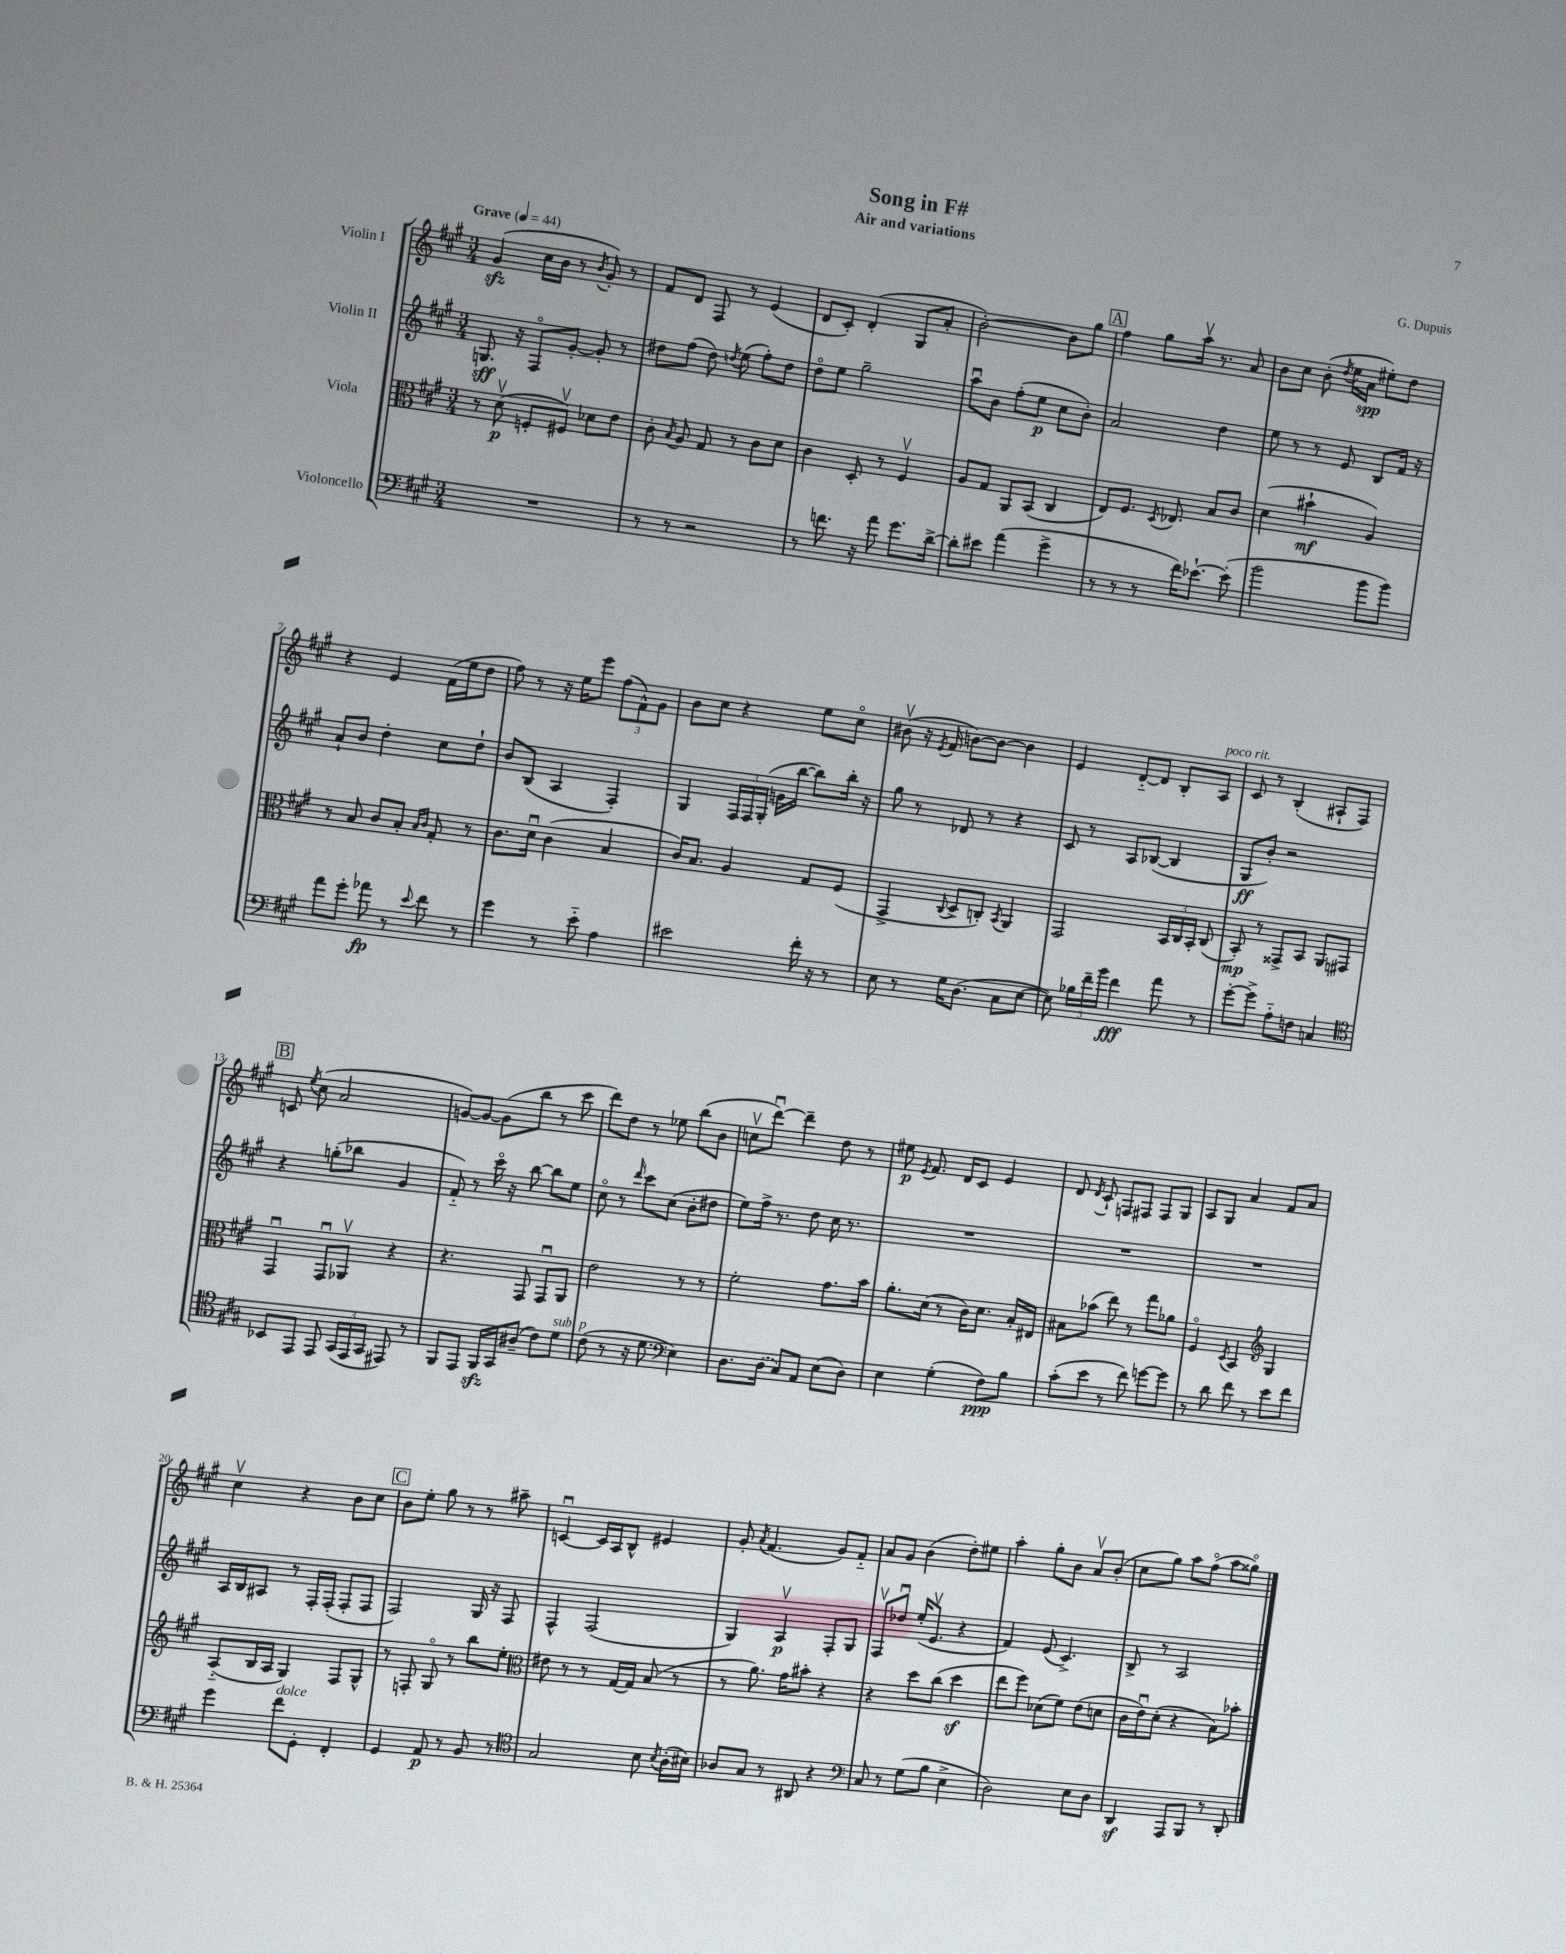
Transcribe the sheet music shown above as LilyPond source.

\header { title = "Song in F#" composer = "G. Dupuis" subtitle = "Air and variations" }
<<
\new StaffGroup <<
\new Staff = "s0" \with { instrumentName = "Violin I" } {
    \clef treble \key a \major \numericTimeSignature \time 3/4 \tempo "Grave" 4 = 44
    \autoBeamOff gis'4\sfz( cis''16[ b'16] r8 \acciaccatura { b'8 } gis'8-.) r8 |
    fis'8[ d'8] fis8 r8 e'4( |
    d'8[ cis'8]-.) d'4-.( gis8[ a'8]-. |
    b'2~-.) b'8[ gis''8] |
    \mark \markup { \box "A" } fis''4 gis''8[ a''16]\upbow r8. a'8 |
    b'8[ cis''8] b'8-.( \acciaccatura { d''8 } e''16[ a'16]\spp eis''8[-.) d''8] |
    r4 e'4 fis'16[( e''16 d''8] |
    fis''8) r8 r16 e''16[ e'''8] \tuplet 3/2 { fis''8[( fis'8-^) gis'8] } |
    b'8[ cis''8] r4 e''8[ cis''8]\flageolet |
    bis'8\upbow( r16 \acciaccatura { e'8 } fis'16 b'8[~) b'8]~ b'4 |
    e'4 d'8[~-_ d'8] b8[-. a8]^\markup { \italic "poco rit." } |
    cis'8 r8 b4-.( ais8[-! fis8]) |
    \mark \markup { \box "B" } c'8 \acciaccatura { e''8 } cis''8( a'2 |
    g'8[~) g'8]~ g'8[( b''8] r8 cis'''8 |
    d'''8[) d''8] r8 ees''8 b''8[( b'8] |
    c''8[\upbow d'''8]~\downbow) d'''4-- d''8 r8 |
    eis''8\p \acciaccatura { e'8 } fis'8. d'16[ cis'8] e'4 |
    d'8 \acciaccatura { d'8 } cis'8-! f8[ fis8] fis8[ gis8] |
    a8[ gis8] a'4 fis'8[ a'8] |
    cis''4\upbow r4 b'8[ cis''8] |
    \mark \markup { \box "C" } b'8[ e''8]-. gis''8 r8 r8 ais''8-- |
    c'4~\downbow c'16[ a16 b8]-^ eis'4 |
    gis'8-. \acciaccatura { a'8 } fis'4.( gis'8[) fis'8]-_ |
    a'8[ gis'8] b'4( d''8[-.) eis''8] |
    a''4-. gis''8[-. b'8] a'8[\upbow b'8]-.( |
    cis''8[ gis''8]) a''8[ fis''8]\flageolet( a''8[ gisis''8]\flageolet) \bar "|." |
}
\new Staff = "s1" \with { instrumentName = "Violin II" } {
    \clef treble \key a \major \numericTimeSignature \time 3/4
    \autoBeamOff g8.\sff r16 fis8[\flageolet gis'8]~-. gis'8-. r8 |
    dis''8[ fis''8]( dis''8) \acciaccatura { d''8 } e''8( fis''8[-.) d''8] |
    d''8[\flageolet e''8] gis''2-- |
    a''8[\downbow b'8] fis''8[-.( e''8]\p cis''8[ b'8]-.) |
    \mark \markup { \box "A" } a'2 d''4 |
    e''8 r8 r8 e'8 b8[ fis'16] r16 |
    a'8[-! b'8] d''4-. cis''8[ d''8]-! |
    b'8[ b8]( a4 fis4-.) |
    gis4 \tuplet 3/2 { fis16[ fis16 gis16]-.( } g'16[ b''16]~ b''8[) b''16]-. r16 |
    gis''8 r8 des'8 r8 r4 |
    cis'8 r8 a8[ bes8]~( bes4 |
    gis8[\ff b'8]-.) r2 |
    \mark \markup { \box "B" } r4 g''8[-.( bes''8] gis'4 |
    fis'8-_) r8 cis'''16\flageolet r16 b''8~ b''8[ e''8] |
    cis''8\flageolet r8 \grace { d'''16 } cis'''8[ cis''8]( b'8[-. dis''8] |
    e''8[) fis''16]-> r8. d''8 cis''16 r8. |
    R2. |
    R2. |
    R2. |
    a16[ b16 ais8] r8 fis16[-. fis16]-.( fis8[-. fis8] |
    \mark \markup { \box "C" } fis2) gis16 r16 fis8 |
    fis4-^ fis2( |
    gis4) a4\upbow\p fis8[-. gis8] |
    fis8[\upbow des''8]\downbow e''16[-.( e'8.]\upbow r4 |
    fis'4) e'8( cis'4.->) |
    b8-> r8 a2 \bar "|." |
}
\new Staff = "s2" \with { instrumentName = "Viola" } {
    \clef alto \key a \major \numericTimeSignature \time 3/4
    \autoBeamOff r8 d'8\upbow\p( f8[-. fis8]\upbow) des'8[ e'8] |
    cis'8-. \acciaccatura { b8 } a8 gis8 r8 cis'8[ d'8] |
    cis'4 d8-. r8 fis4\upbow |
    a8[ gis8] a,8[ b,8]( cis4 |
    \mark \markup { \box "A" } e8[) fis8.] \acciaccatura { d8 } ees8. b8[ cis'8] |
    d'4( bis'4-!\mf a4) |
    r8 b8 cis'8[ b8]-. \grace { b16[ cis'16] } gis8-. r8 |
    cis'8.[ d'16]\downbow cis'4( b4 |
    cis'16[) b8.] a4 gis8[ fis8]( |
    gis,4-> \appoggiatura { cis8 } d8[-> c8]-.) \acciaccatura { b,8 } a,4 |
    gis,2 \tuplet 3/2 { b,16[ cis16 b,16]-. } cis8( |
    b,8-.\mp) r8 gisis,8[-> b,8] a,8[ gis,8] |
    \mark \markup { \box "B" } gis,4\downbow gis,8[\downbow aes,8]\upbow r4 |
    r4. gis,8 gis,8[\downbow a,8] |
    e'2 r8 r8 |
    fis'2-. gis'8.[ b'16] |
    a'8.[-. d'16]( r8 cis'16[) d'8.] b16[-. eis16] |
    bis8[ bes'8]( e''8) r8 gis''8[ aes'8] |
    fis4\flageolet \acciaccatura { d8 } b,4 \clef treble gis4 |
    a8[-_( b16 a16] gis4) fis8[ gis8]-^ |
    \mark \markup { \box "C" } r8 f8-. gis8\flageolet r8 b''8[ e''8]-. |
    \clef alto eis'8 r8 r8 gis16[~ gis16] b8( r8 |
    r8 a'8.) gis'16[ bis'8]-. r4 |
    r4 d''8[ cis''8]( d''4\sf |
    e''8[ fis''8]) des'8[( fis'8]) e'8[( d'8] |
    cis'16[ e'16\downbow) d'8]-.( r4 b8[) bes'8]-. \bar "|." |
}
\new Staff = "s3" \with { instrumentName = "Violoncello" } {
    \clef bass \key a \major \numericTimeSignature \time 3/4
    \autoBeamOff R2. |
    r8 r8 r2 |
    r8 f'8. r16 a'8 gis'8.[ d'16]~-> |
    d'8[-. eis'8] a'4( gis'4-> |
    \mark \markup { \box "A" } r8 r8 r8 fis'16[) ees'8.]~-! ees'8-.( |
    b'2 b'8[ b'8]) |
    a'8[ gis'8]-. aes'8\fp r8 \appoggiatura { e'8 } fis'8 r8 |
    gis'4 r8 e'8-_ a4 |
    eis'2 fis'16-. r16 r8 |
    e8 r8 gis16[ d8.]( cis8[ e8]~ |
    e8) \tuplet 3/2 { bes16[ fis'16-- b'16] } fis'4\fff a'8 r8 |
    gis'8[~-. gis'8]-> a8[-_ f8] c4 |
    \mark \markup { \box "B" } \clef tenor bes,8[ e,8] e,8 \tuplet 3/2 { gis,16[( e,16 gis,16] } eis,8) r8 |
    fis,8[ e,8] fis,16[\sfz gis,16 ais8]--( cis'8[) d'8]^\markup { \italic "sub. p" } |
    cis'8( r8 r16 d'8. \clef bass e4) |
    d8.[ \once \slurDashed d16]( cis8[) a,8] e8[( d8]) |
    e4 gis4-.( fis8[\ppp) b8] |
    cis'8[-.( e'8] r8 fis'8) g'8[~ g'8] |
    r8 d'8 fis'8 r8 e'8[ fis'8] |
    gis'4 fis'8[^\markup { \italic "dolce" } gis,8]-. fis,4-. |
    \mark \markup { \box "C" } gis,4 a,8\p r8 b,8 r8 |
    \clef tenor gis2 b8 \acciaccatura { b8 } a16[-.( bis16]) |
    aes8[ gis8] r8 ais,8 r4 |
    \clef bass cis8 r8 gis8[( b8] e4-> |
    d2) e8[ d8] |
    d,4\sf a,,8[ b,,8] r8 d,8-. \bar "|." |
}
>>
>>
